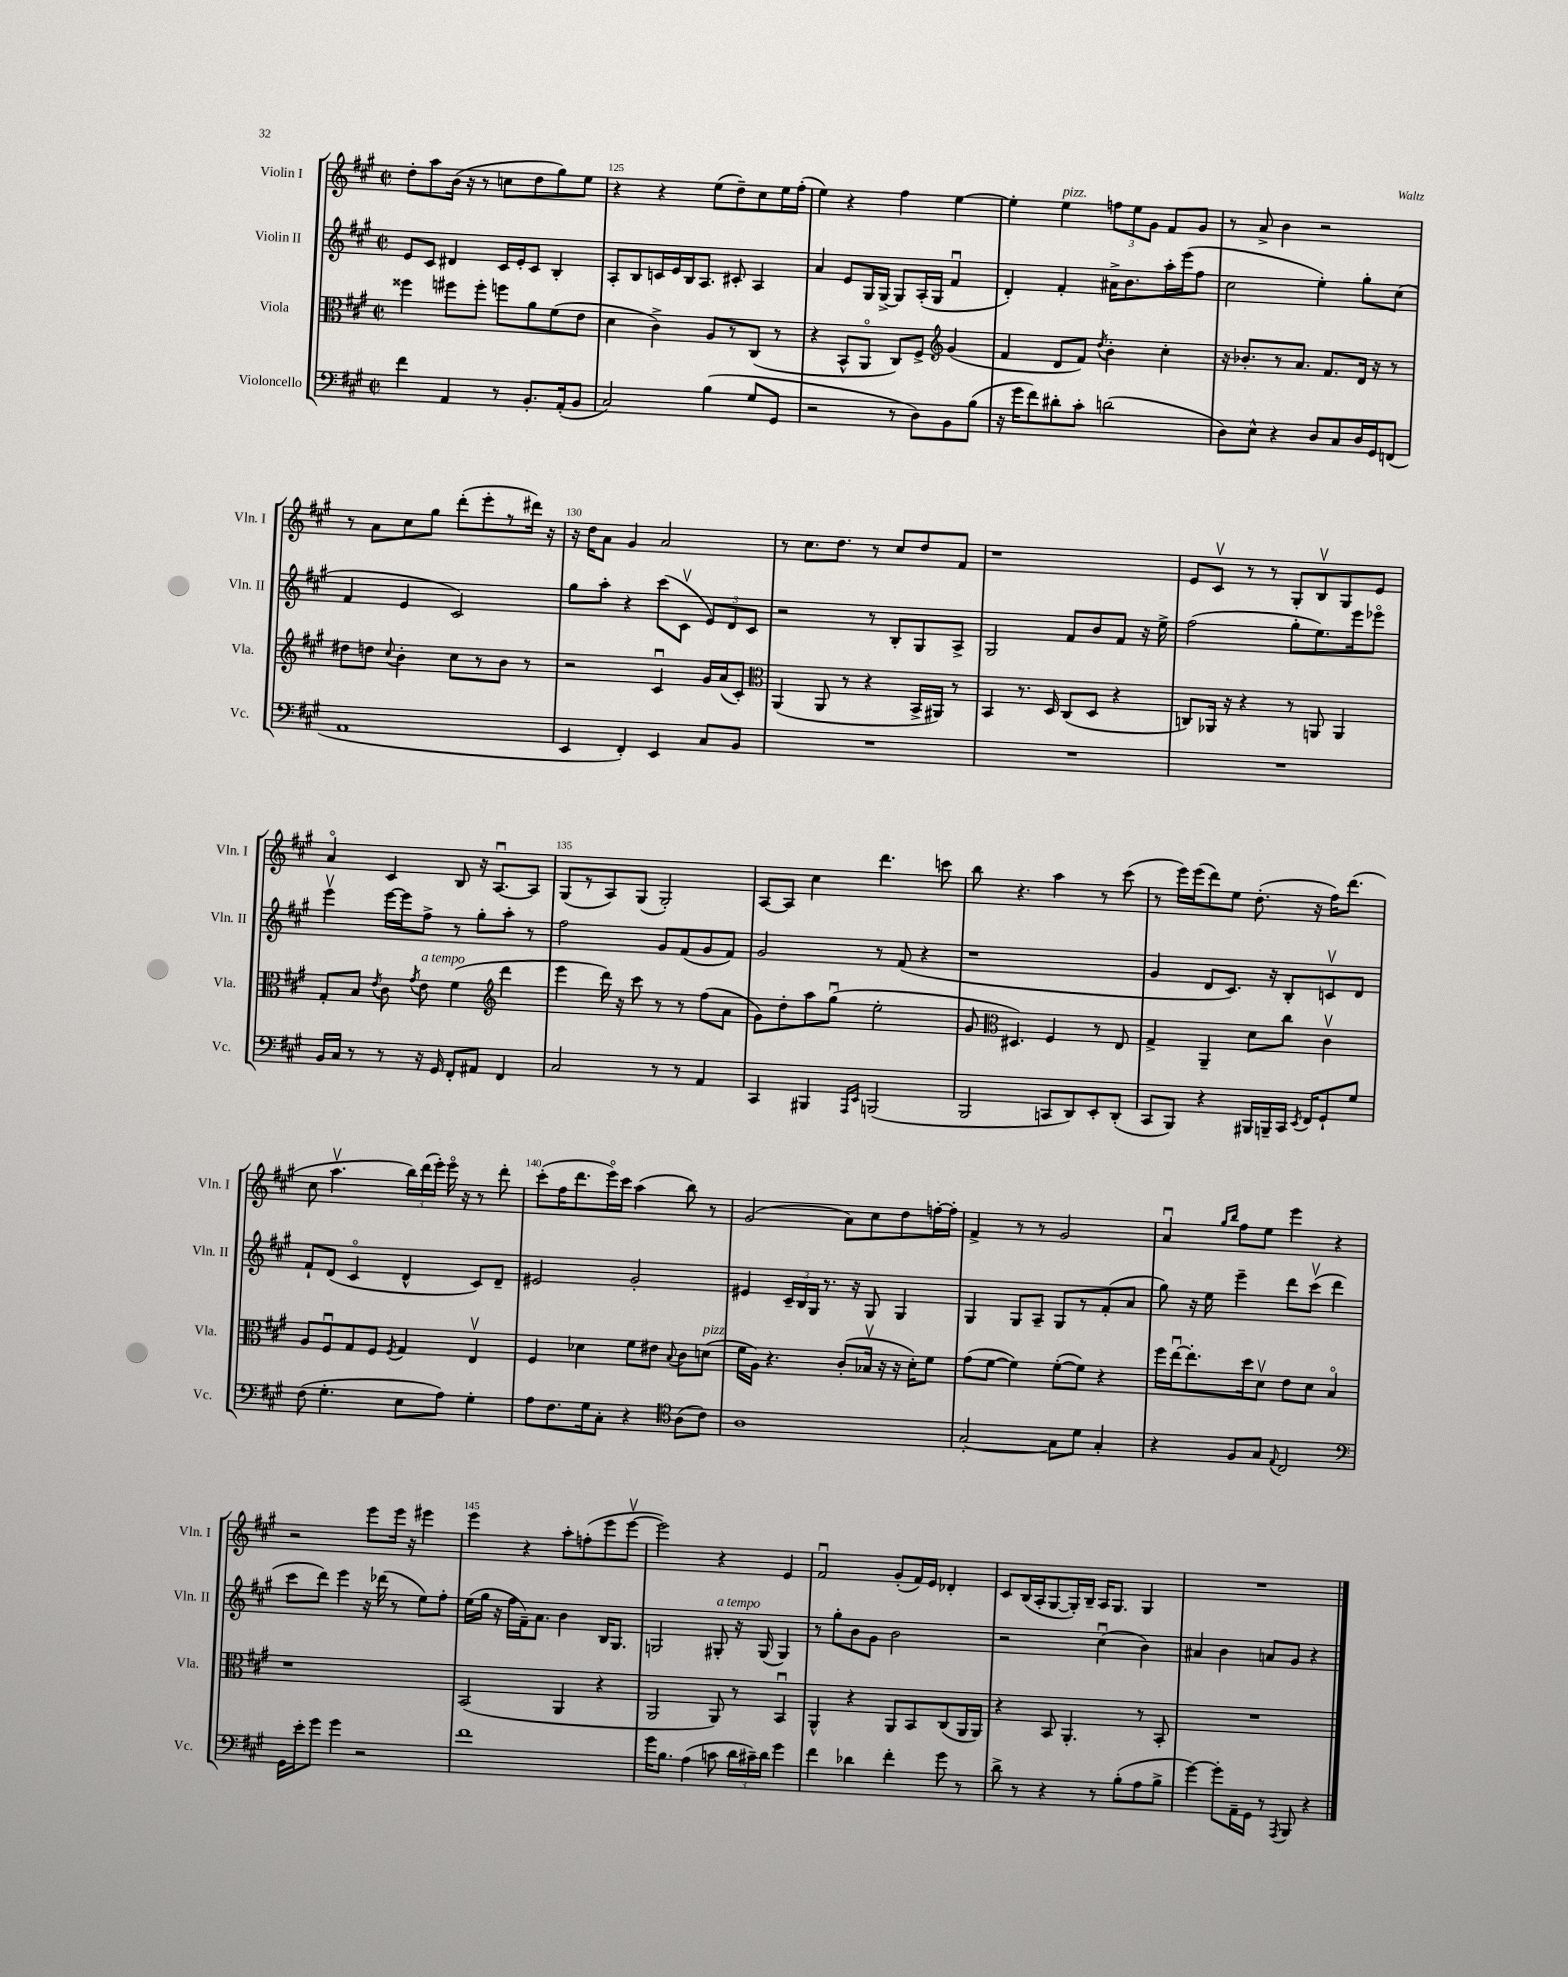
<<
\new StaffGroup <<
\new Staff = "s0" \with { instrumentName = "Violin I" shortInstrumentName = "Vln. I" } {
    \clef treble \key a \major \defaultTimeSignature \time 2/2
    \autoBeamOff d''8[-. a''8 b'16]( r16 r8 c''8[ d''8 gis''8) e''8] |
    r4 r4 e''8[( d''8--) cis''8 e''16 fis''16]-.( |
    e''4) r4 fis''4 e''4~ |
    e''4-. e''4^\markup { \italic "pizz." } \tuplet 3/2 { f''8[ e''8 gis'8] } fis'8[ gis'8] |
    r8 a'8-> b'4 r2 |
    r8 a'8[ cis''8 gis''8] d'''8[-.( e'''8-. r8 dis'''16]) r16 |
    r16 d''16[ a'8] gis'4 a'2 |
    r8 cis''8.[ d''8.] r8 cis''8[ d''8 fis'8] |
    r1 |
    e'8[ cis'8]\upbow r8 r8 gis8[-. b8\upbow gis8 e'8] |
    a'4\flageolet cis'4 b8 r16 a8.[~\downbow a8] |
    gis8[( r8 a8) gis8]( gis2-.) |
    a8[~ a8] cis''4 d'''4. c'''8 |
    b''8 r4. a''4 r8 cis'''8( |
    r8 e'''16[) e'''16( d'''8) e''8] d''8.-.( r16 fis''16[) d'''8.]( |
    cis''8 a''4.\upbow \tuplet 3/2 { b''16[) d'''16( e'''16]-.) } e'''16\flageolet r16 r8 d'''8-. |
    cis'''8[-.( fis''16 d'''8. e'''16\flageolet) cis'''16] a''4( b''8) r8 |
    gis'2( a'8[) cis''8 d''8 f''16~-. f''16]-. |
    fis'4-> r8 r8 gis'2 |
    a'4\downbow \grace { gis''16[ b''16] } fis''8[ e''8] e'''4 r4 |
    r2 e'''8[ e'''16] r16 eis'''4 |
    e'''4 r4 a''8[-. f''8-.( e'''8 e'''8]~\upbow |
    e'''2) r4 e'4 |
    fis'2\downbow gis'8[-.( fis'16) e'16] des'4-. |
    cis'8[ b16( a16-. gis8~ gis16-.) b16]-- a16[ gis8.] gis4 |
    R1 \bar "|." |
}
\new Staff = "s1" \with { instrumentName = "Violin II" shortInstrumentName = "Vln. II" } {
    \clef treble \key a \major \defaultTimeSignature \time 2/2
    \autoBeamOff e'8[ cis'8] dis'4 cis'16[ e'16-. cis'8] b4-. |
    a8[-. b8 c'16 e'16 b16 a8.] cis'8-. a4 |
    a'4 e'8[ gis16 gis16]~-> gis8[ a16-.( gis16] fis'4\downbow |
    d'4-.) fis'4-. ais'16[-> b'8. a''16-. e'''16( fis''8] |
    cis''2 e''4-.) gis''8[-. cis''8]( |
    fis'4 e'4 cis'2) |
    gis''8[ a''8]-. r4 cis'''8[( cis'8]\upbow \tuplet 3/2 { e'8[) d'8 cis'8] } |
    r2 r8 b8[-. gis8 a8]-> |
    gis2 fis'8[ b'8 fis'8] r16 e''16-> |
    fis''2( gis''8[-. e''8.) e'''16 ees'''8]\flageolet |
    e'''4\upbow e'''16[~ e'''16 fis''8]-> r8 gis''8[-. a''8]-. r8 |
    fis''2 gis'8[ fis'8( gis'8 fis'8]) |
    gis'2 r8 fis'8( r4 |
    r1 |
    gis'4 d'8[ cis'8.]) r16 b8[-. c'8\upbow d'8] |
    fis'8[-! d'8]( cis'4\flageolet d'4-^ cis'8[) d'8]-- |
    eis'2 gis'2-. |
    eis'4 \tuplet 3/2 { cis'16[-- b16 gis16] } r8. r16 gis8 gis4 |
    gis4 gis8[ a8]-- gis8[ r8 fis'8-.( a'8] |
    gis''8) r16 e''16 e'''4-- d'''8[ cis'''8]\upbow( d'''4 |
    cis'''8[ d'''8]) e'''4 r16 des'''16( r8 e''8[) fis''8]-. |
    e''16[( gis''16] r16 fis''16[ fis'16--) a'8.] b'4 b16[ gis8.] |
    g2 gis8-.^\markup { \italic "a tempo" } r16 gis16( gis4) |
    r8 gis''8[-. b'8 gis'8] b'2 |
    r2 cis''4\downbow( b'4) |
    ais'4 b'4 a'8[ gis'8] r4 \bar "|." |
}
\new Staff = "s2" \with { instrumentName = "Viola" shortInstrumentName = "Vla." } {
    \clef alto \key a \major \defaultTimeSignature \time 2/2
    \autoBeamOff fisis''4 fis''8[ fis''8]-. f''8[ a'8 fis'8( e'8] |
    d'4 cis'4->) a8[ r8 cis8]( r8 |
    r4 b,8[-^ a,8]\flageolet cis8[) fis8]-> \clef treble gis'4( |
    fis'4 d'8[ fis'8]) \acciaccatura { d''8 } b'4-. cis''4-. |
    r16 bes'8.[-. r8 a'8.] fis'8.[ d'16] r16 r8 |
    dis''8[ d''8] \appoggiatura { cis''8 } b'4-. cis''8[ r8 b'8] r8 |
    r2 cis'4\downbow gis'16[ a'16( cis'8]-.) |
    \clef alto a,4( a,8 r8 r4 b,16[-> ais,16]) r8 |
    b,4 r8. d16 cis8[( d8] r4 |
    c8[) aes,16] r16 r4 r8 a,8 a,4 |
    gis8[-. b8] \acciaccatura { e'8 } cis'8 \acciaccatura { gis'8 } e'8^\markup { \italic "a tempo" } fis'4( \clef treble d'''4 |
    e'''4 d'''16) r16 cis'''8 r8 r8 fis''8[( a'8] |
    gis'8[) d''8-. a''8 gis''8]\downbow( e''2-. |
    gis'8 \clef alto dis4.) fis4 r8 e8 |
    gis4-> a,4-- d'8[ cis''8] cis'4\upbow |
    a8[ fis8\downbow gis8 fis8] \acciaccatura { fis8 } gis4 e4\upbow |
    fis4 des'4 fis'8[ eis'8] \appoggiatura { b8 } cis'8[ d'8]^\markup { \italic "pizz." }( |
    fis'16[ a16]) r4. cis'8[-.( bes16]\upbow r16 r16 d'16[-.) fis'8] |
    gis'8[( fis'8]~ fis'4) fis'8[~-.( fis'8]) r4 |
    fis''16[ e''16~\downbow e''8.-. d''16 d'8]\upbow e'8[ d'8] b4\flageolet |
    r1 |
    b,2( a,4 r4 |
    a,2 a,8) r8 b,4\downbow |
    a,4-^ r4 a,8[ b,8 cis8( a,16 a,16]) |
    r4 b,8 a,4.-. r8 b,8-. |
    R1 \bar "|." |
}
\new Staff = "s3" \with { instrumentName = "Violoncello" shortInstrumentName = "Vc." } {
    \clef bass \key a \major \defaultTimeSignature \time 2/2
    \autoBeamOff fis'4 a,4 r8 b,8.[-. a,16-.( b,8] |
    cis2) b4( gis8[ gis,8] |
    r2 r8 d8[) b,8 b8]( |
    r16 gis'16[ fis'8) dis'8-. cis'8]-. d'2( |
    d8[) e8]-^ r4 d8[ cis8 d16 gis,16 f,8]( |
    a,1 |
    e,4 fis,4-.) e,4 cis8[ b,8] |
    R1 |
    R1 |
    R1 |
    b,16[ cis16] r8 r8 r16 gis,16 fis,8[-. ais,8] fis,4 |
    cis2 r8 r8 a,4 |
    cis,4 bis,,4 \grace { a,,16[ e,16] } b,,2( |
    b,,2 c,8[ d,8) e,8-. d,8]-.( |
    cis,8[ b,,8]) r4 bis,,16[ b,,16-- cis,16] \acciaccatura { e,8 } fis,16[ gis,8-! gis8] |
    fis8( gis4.-. e8[ a8]) gis4-. |
    a8[ fis8. gis16 cis8]-. r4 \clef tenor a8[( cis'8]) |
    a1 |
    gis2~-. gis8[ d'8] gis4-. |
    r4 fis8[ gis8] \appoggiatura { e8 } cis2 |
    \clef bass gis,16[ e'16-. gis'8] gis'4 r2 |
    fis'1 |
    gis'16[ b8.] a4( c'8 \tuplet 3/2 { d'16[ cis'16--) d'16] } gis'4 |
    fis'4 des'4 fis'4-. gis'8 r8 |
    d'8-> r8 r4 r8 b8[-.( a8 b8]-> |
    gis'4~) gis'8[-. a,16-- gis,16] r8 \acciaccatura { a,,8 } b,,8 r4 \bar "|." |
}
>>
>>
\layout { \context { \Score currentBarNumber = #124 \override BarNumber.break-visibility = ##(#f #t #t) barNumberVisibility = #(every-nth-bar-number-visible 5) } }
